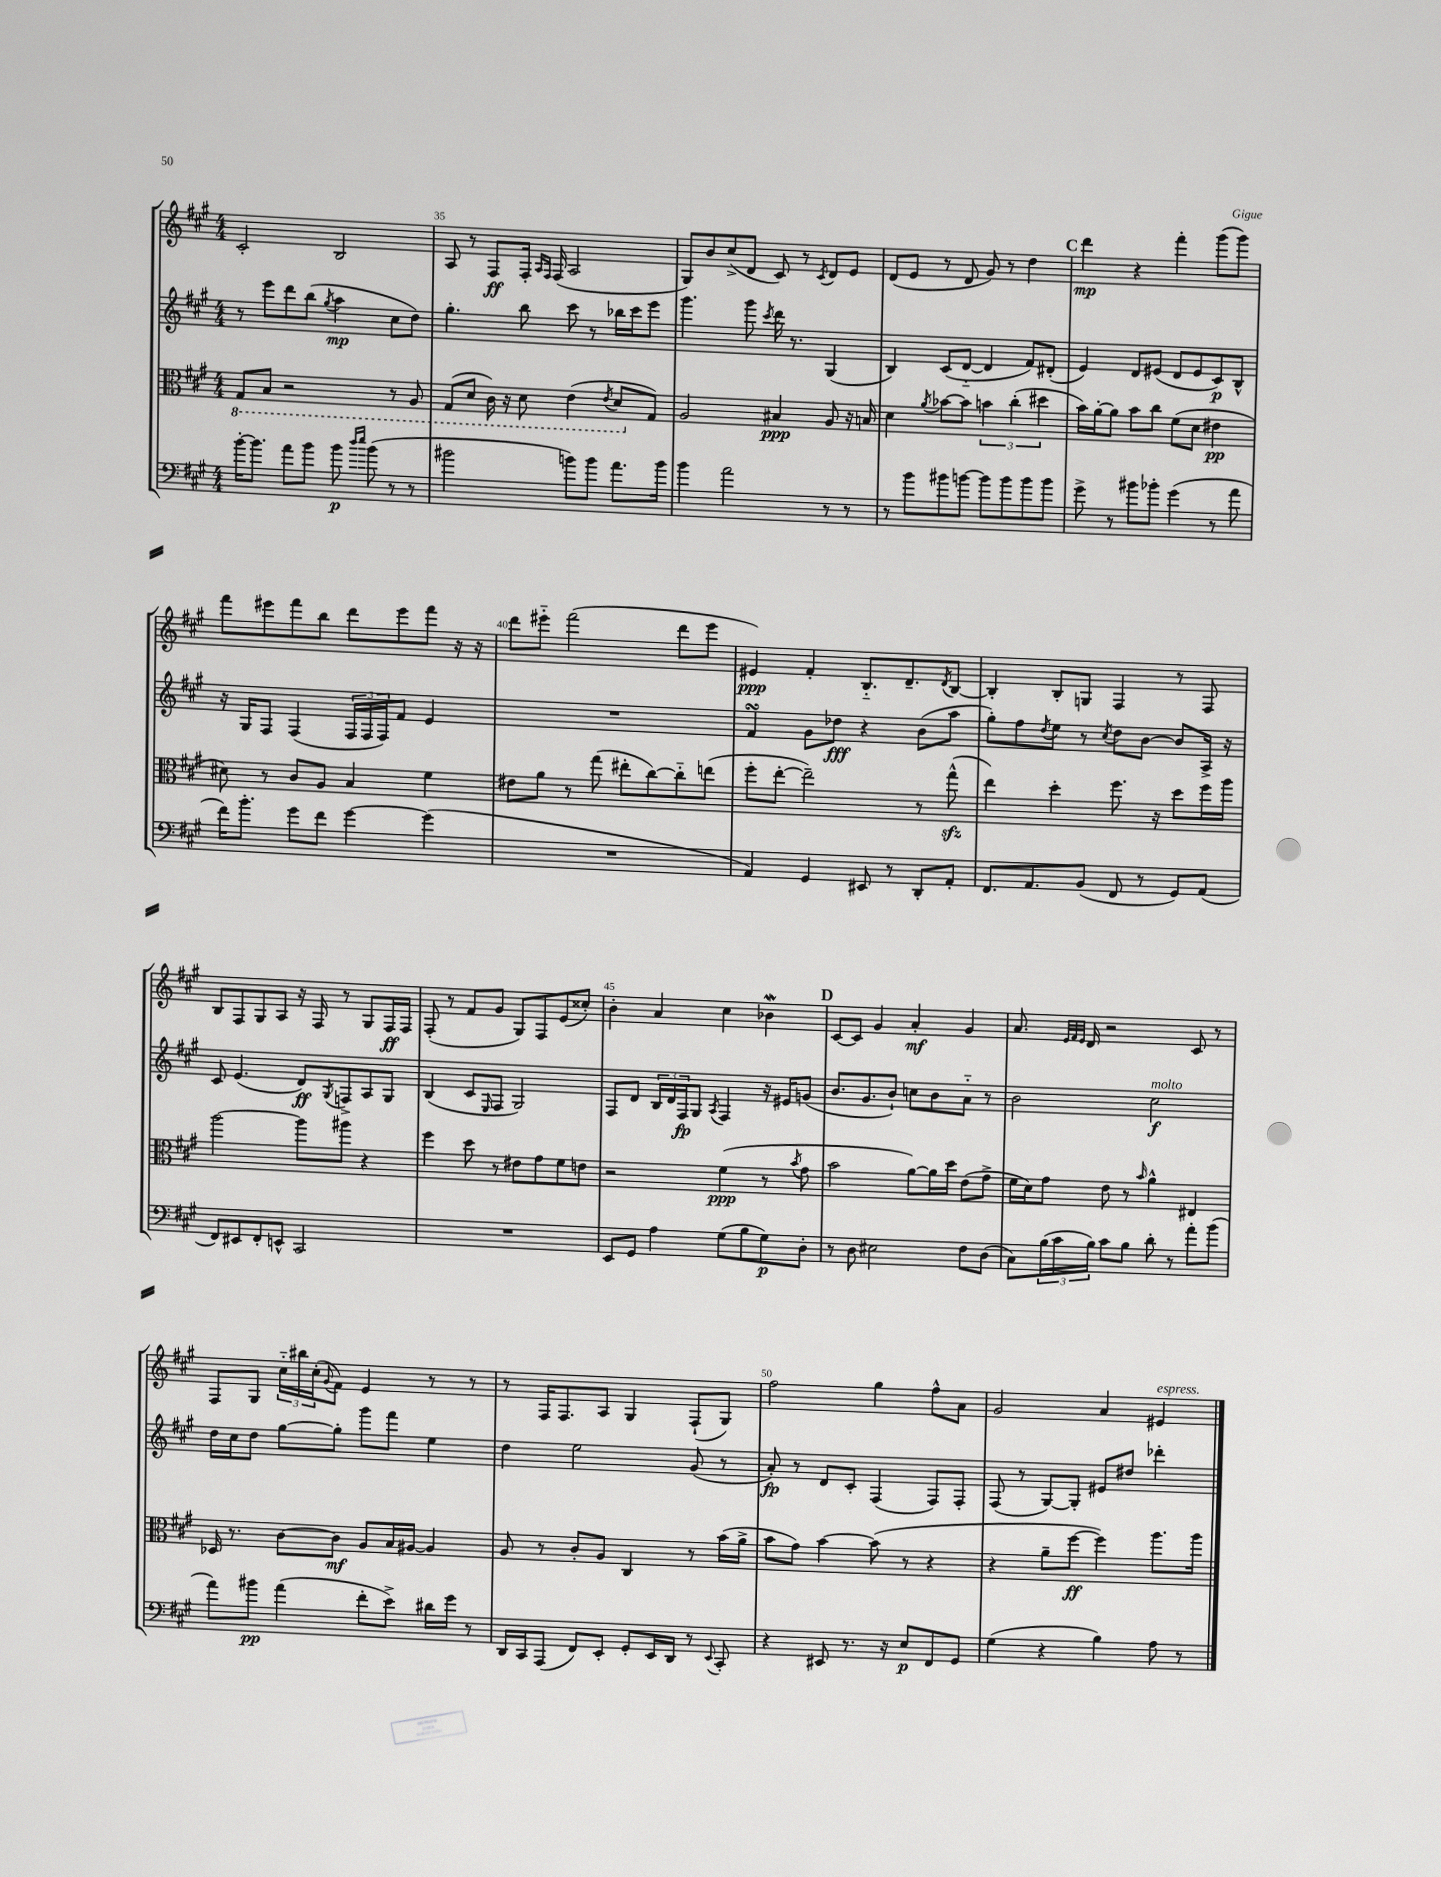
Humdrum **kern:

**kern	**kern	**kern	**kern
*staff4	*staff3	*staff2	*staff1
*clefF4	*clefC3	*clefG2	*clefG2
*k[f#c#g#]	*k[f#c#g#]	*k[f#c#g#]	*k[f#c#g#]
*M4/4	*M4/4	*M4/4	*M4/4
[16b'\LK	8GG#/L	8r	2c#'/
8.b\]J	.	.	.
.	8BB/J	8eee\L	.
8a\L	2r	8ddd\	.
8b\J	.	(8bb\J	.
.	.	8qgg#/	.
8b\	.	4aa\	2B/
16qqdd/LL	.	.	.
16qqee/JJ	.	.	.
(8b\	.	.	.
8r	8r	8cc#\L	.
8r	8AA/	8dd\J)	.
=	=	=	=
2b#\	(8GG#/L	4.gg#'\	8A/
.	8D/J	.	8r
.	16C#\)	.	8F#/L
.	16r	.	.
.	8D\	8bb\	16F#'/Jk
.	.	.	16qqA/LL
.	.	.	16qqF#/JJ
.	.	.	(16F#/
8b\L)	(4E\	8ccc#\	2A/
8b\J	.	8r	.
.	8qE/	.	.
8.a\L	8D/L	16bb-\LL	.
.	.	16ccc#\J	.
.	8G#/J)	8eee\J	.
16b\Jk	.	.	.
=	=	=	=
4b\	2A/	4.ggg#\	8G#/L)
.	.	.	8b/
2a\	.	.	(8cc#^/
.	.	8ggg#\	8d/J
.	.	8qccc#/	.
.	4B#/	16ddd\	8c#/)
.	.	8.r	.
.	.	.	8r
.	.	.	8qc#/
8r	8A/	(4G#/	8d/L
8r	16r	.	8e/J
.	16B/	.	.
=	=	=	=
8r	4d\	4B/)	(8d/L
8b\L	.	.	8e/J
.	8qa/	.	.
8b#\	[8b-\L	(8c#/L	8r
[8b\J	8b-\]J	[8d'~/J	8d/
8b\]L	6b\	4d/]	8g#/)
8b\	.	.	8r
.	(6cc#'\	.	.
8b\	.	8f#/L)	4dd\
.	6dd#\	.	.
8b\J	.	(8d#'/J	.
=	=	=	=
8g#^\	16b\LL)	4e/)	4ddd\
.	[16a'\J	.	.
8r	8a\]J	.	.
8b#\L	8b\L	8d/L	4r
8b-'\J	8cc#\J	(8e#/J	.
(4g#\	(8f#\L	8d/L	4fff#'\
.	8d\J	8e#/	.
8r	4e#\	8c#/)	(8ggg#\L
8a\	.	8B^^/J	8ggg#\J)
=	=	=	=
16f#\LK)	8d#\)	16r	8fff#\L
8.b'\J	.	16G#/LK	.
.	8r	8F#/J	8eee#\
8g#\L	8c#/L	(4F#/	8fff#\
8f#\J	8A/J	.	8bb\J
[4g#\	4B/	24F#/LL	8ddd\L
.	.	24F#/	.
.	.	24F#/J)	.
.	.	8f#/J	8eee#\
(4g#\]	4f#\	4e/	8fff#\J
.	.	.	16r
.	.	.	16r
=	=	=	=
1r	8e#\L	1r	8ddd\L
.	8a\J	.	8eee#'~\J
.	8r	.	(2fff#\
.	(8gg#\	.	.
.	8ee#'\L	.	.
.	[8cc#\)	.	.
.	8cc#'~\]	.	8ddd\L
.	(8ee\J	.	8eee#\J
=	=	=	=
4AA/)	8ff#'\L	4f#/	4e#/)
.	[8ee'\J	.	.
4GG#/	2ee~\])	8g#\L	4f#'/
.	.	8dd-\J	.
8EE#/	.	4r	8.B'~/L
8r	.	.	.
.	.	.	8.d~/
8DD'/L	8r	(8b\L	.
.	.	.	8qd/
8AA'/J	(8gg#^^\	8aa\J	[8B/J
=	=	=	=
8.FF#/L	4ee\)	8gg#'\L)	4B'/]
.	.	8ff#\	.
8.AA/	.	.	.
.	.	8qdd/	.
.	4dd'\	8ee\J	8B'/L
(8BB/J	.	8r	8G/J
.	.	8qcc#/	.
8FF#/	8.ff#\	8dd\L	4F#/
8r	.	[8b\J	.
.	16r	.	.
8GG#/L)	8dd\L	8b/]L	8r
(8AA/J	16ff#\L	16A^/Jk	8F#/
.	16aa\JJ	16r	.
=	=	=	=
8FF#/L)	[2aa\	8c#/	8B/L
8EE#/	.	(4.e/	8F#/
8FF#'/	.	.	8G#/
8EE^^/J	.	.	8A/J
2CC#/	8aa\]L	8d/L)	16r
.	.	.	16F#/
.	.	8qG#/	.
.	8aa#\J	8F^/	8r
.	4r	8A/	8G#/L
.	.	8G#/J	16F#/L
.	.	.	16F#/JJ
=	=	=	=
1r	4ff#\	(4B/	(8F#'/
.	.	.	8r
.	8dd\	8c#/L	8f#/L
.	.	16qqE/	.
.	8r	8F#/J	8g#/J
.	8e#\L	2G#/)	8G#/L)
.	8g#\	.	8F#/
.	8f#\	.	(8e/
.	8e\J	.	8cc##'/J)
=	=	=	=
8EE/L	2r	8F#/L	4b'\
8GG#/J	.	8d/J	.
4A\	.	24B/LL	4a/
.	.	24d/	.
.	.	24F#/J	.
.	.	8G#/J	.
.	.	8qA/	.
(8G#\L	(4f#\	4F#/	4cc#\
8B\	.	.	.
8G#\)	8r	16r	4b-\
.	.	16e#/LK	.
.	8qb/	.	.
8D'\J	8g#\	(8g/J	.
=	=	=	=
8r	2b\	8.b/L	[8c#/L
8D\	.	.	8c#/]J
.	.	8.g#/	.
2E#\	.	.	4g#/
.	.	8b`/J)	.
.	[8a\L)	8cc\L	4a'/
.	16a\]L	8b\	.
.	16dd\JJ	.	.
8F#\L	(8e\L	8a'~\J	4g#/
(8D\J	8g#^\J	8r	.
=	=	=	=
8C#\L)	16f#\LL	2b\	8.a/
.	16d\J)	.	.
(24B\L	8g#\J	.	.
24c#\	.	.	.
.	.	.	32qqe/LLL
.	.	.	32qqf#/
.	.	.	32qqe/JJJ
.	.	.	16d/
24B\JJ)	.	.	.
8c#\L	8e\	.	2r
8B\J	8r	.	.
.	16qqb/	.	.
8d'\	4a^^\	2cc#\	.
8r	.	.	.
8a'\L	4E#/	.	8c#/
(8b\J	.	.	8r
=	=	=	=
8a\L)	16D-/	16dd\LL	8F#/L
.	8.r	16cc#\J	.
8b#\J	.	8dd\J	8G#/J
(4a\	[8c#\L	[8gg#\L	24cc#'~\LL
.	.	.	24bb#\
.	.	.	(24cc#'\J
.	.	.	8qqg#/
.	8c#\]J	8gg#'\]J	8f#\J)
8f#'\L	8A/L	8ggg#\L	4e/
8e^\J)	16B/L	8fff#\J	.
.	[16A#/JJ	.	.
16d#\LL	4A#/]	4ee\	8r
16g#\JJ	.	.	.
8r	.	.	8r
=	=	=	=
16DD/LL	8A/	4dd\	8r
16CC#/J	.	.	.
(8AAA/J	8r	.	16F#/LK
.	.	.	8.F#/
8FF#/L)	8c#'/L	2ee\	.
8EE'/J	8A/J	.	8A/J
8GG#'/L	4C#/	.	4G#/
16EE/L	.	.	.
16DD/JJ	.	.	.
8r	8r	(8g#/	(8F#`/L
8qqEE/	.	.	.
8CC#'/	(16b\LL	8r	8G#/J)
.	16a^\JJ	.	.
=	=	=	=
4r	8b\L	8a'/)	2ff#\
.	8g#\J)	8r	.
8EE#/	[4b\	8d/L	.
8.r	.	8c#'/J	.
.	(8b\]	(4F#/	4gg#\
16r	.	.	.
8E/L	8r	.	.
8FF#/	4r	8F#/L)	8ff#^^\L
8GG#/J	.	8F#'/J	8a\J
=	=	=	=
(4G#\	4r	(8F#/	2g#/
.	.	8r	.
4r	8a~\L	[8G#/L)	.
.	[8ff#\J	8G#'/]J	.
4B\)	4ff#\])	8e#/L	4a/
.	.	8dd#/J	.
8A\	8.aa\L	4ddd-'\	4e#/
8r	.	.	.
.	16aa\Jk	.	.
==	==	==	==
*-	*-	*-	*-
